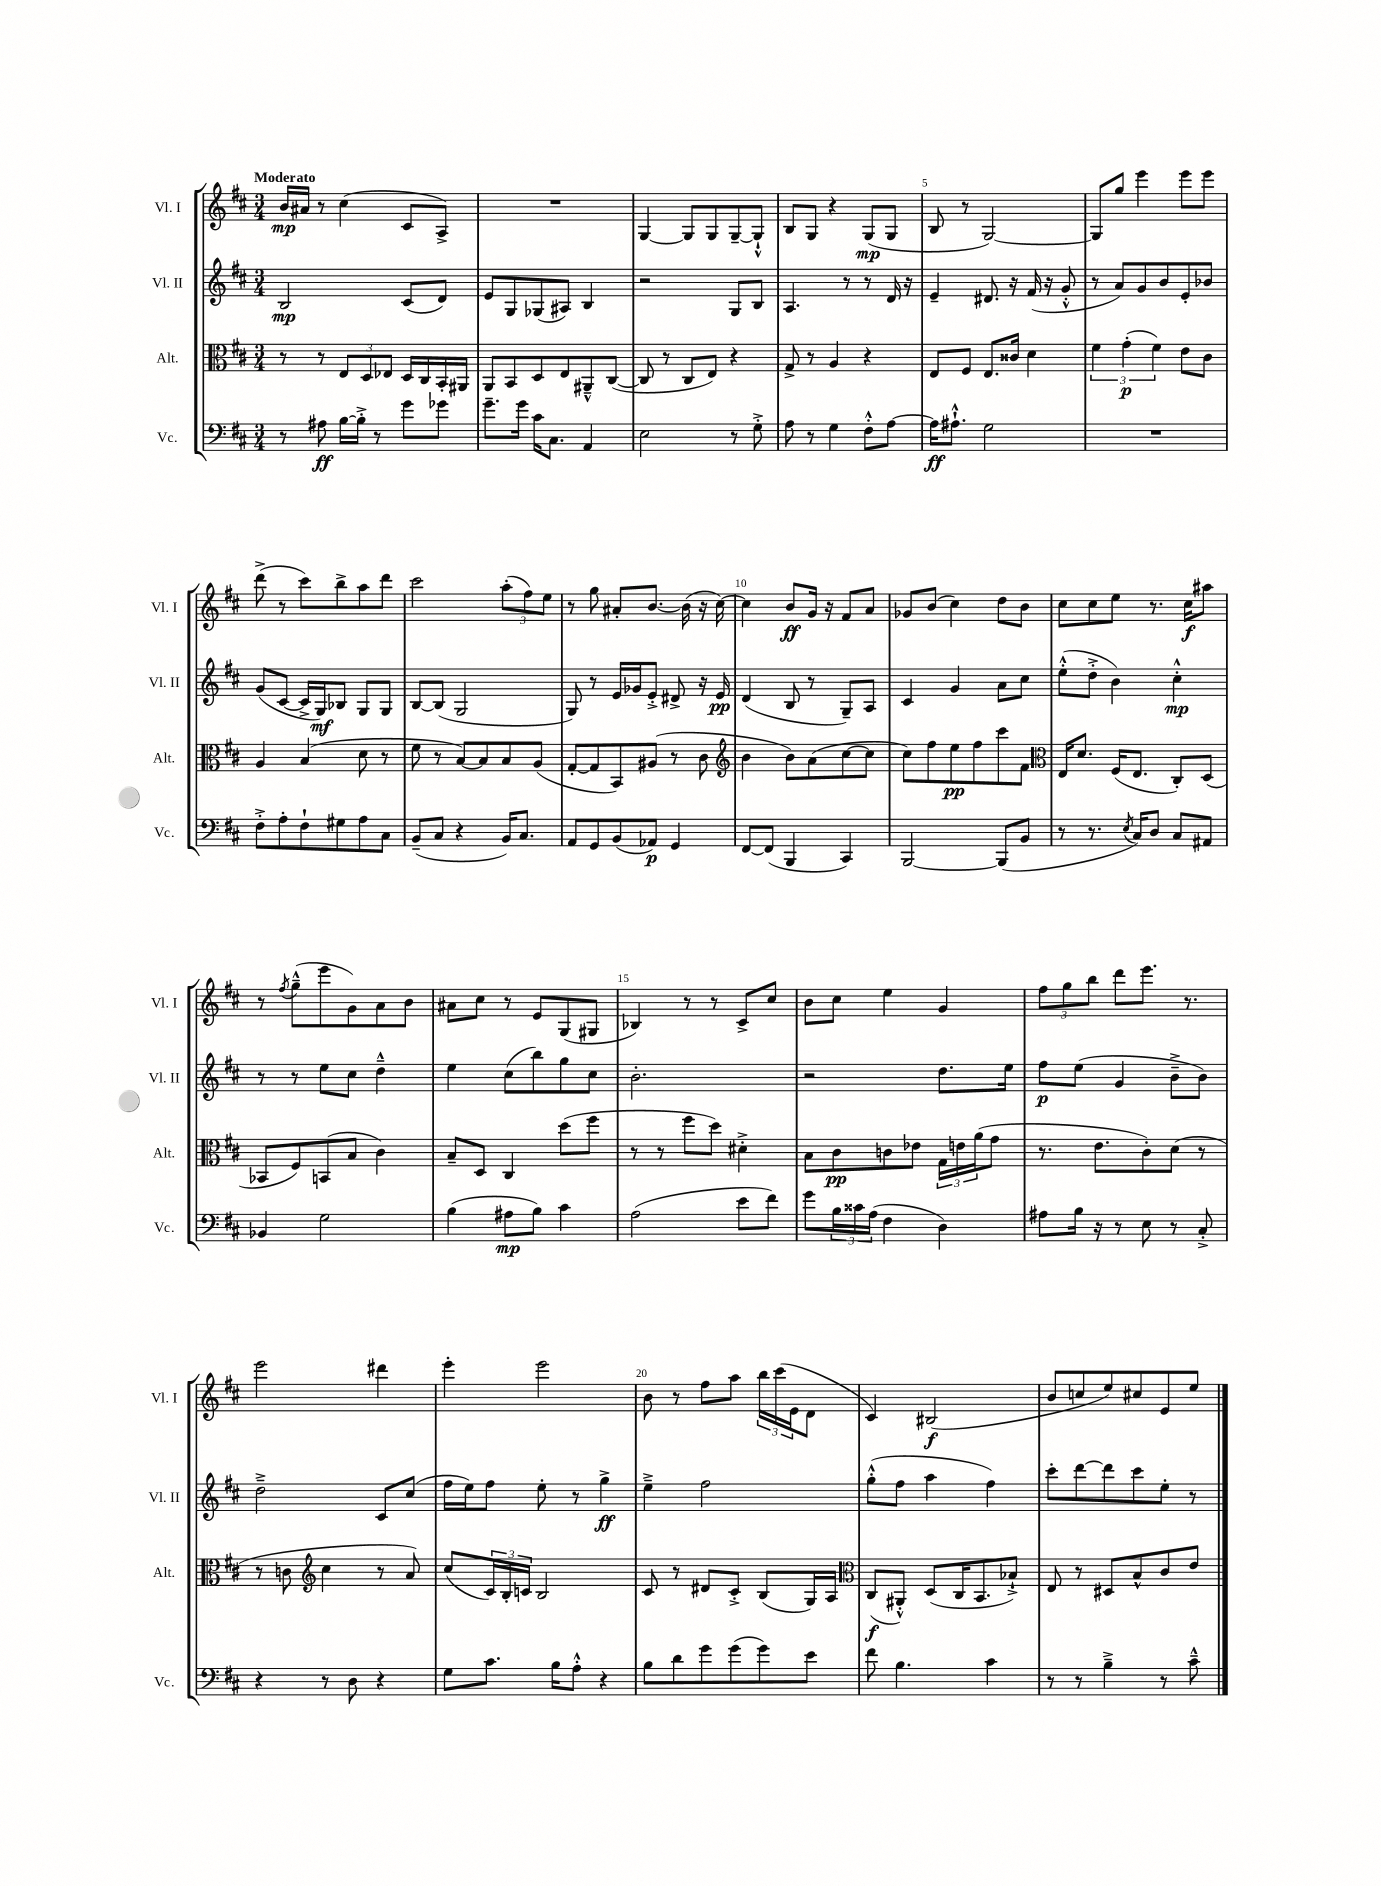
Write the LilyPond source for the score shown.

<<
\new StaffGroup <<
\new Staff = "s0" \with { instrumentName = "Vl. I" shortInstrumentName = "Vl. I" } {
    \clef treble \key d \major \numericTimeSignature \time 3/4 \tempo "Moderato"
    b'16\mp ais'16 r8 cis''4( cis'8 a8->) |
    R2. |
    g4~ g8 g8 g8~-- g8-!-^ |
    b8 g8 r4 g8\mp( g8 |
    b8 r8 g2~) |
    g8 g''8 e'''4 e'''8 e'''8 |
    d'''8->( r8 cis'''8) b''8-> a''8 d'''8 |
    cis'''2 \tuplet 3/2 { a''8-.( fis''8) e''8 } |
    r8 g''8 ais'8-. b'8.~ b'16( r16 cis''16~) |
    cis''4 b'8\ff g'16 r16 fis'8 a'8 |
    ges'8 b'8( cis''4) d''8 b'8 |
    cis''8 cis''8 e''8 r8. cis''16\f ais''8 |
    r8 \acciaccatura { fis''8 } g''8---^( e'''8 g'8) a'8 b'8 |
    ais'8 cis''8 r8 e'8 g8( gis8 |
    bes4) r8 r8 cis'8-> cis''8 |
    b'8 cis''8 e''4 g'4 |
    \tuplet 3/2 { fis''8 g''8 b''8 } d'''8 e'''8. r8. |
    e'''2 dis'''4 |
    e'''4-. e'''2 |
    b'8 r8 fis''8 a''8 \tuplet 3/2 { b''16 cis'''16( e'16 } d'8 |
    cis'4) bis2\f( |
    b'8 c''8 e''8) cis''8 e'8 e''8 \bar "|." |
}
\new Staff = "s1" \with { instrumentName = "Vl. II" shortInstrumentName = "Vl. II" } {
    \clef treble \key d \major \numericTimeSignature \time 3/4
    b2\mp cis'8( d'8) |
    e'8 g8 ges8( ais8) b4 |
    r2 g8 b8 |
    a4. r8 r8 d'16 r16 |
    e'4-- dis'8. r16 fis'16( r16 g'8-.-^ |
    r8 a'8) g'8 b'8 e'8-. bes'8 |
    g'8( cis'8~ cis'16-> g16\mf) bes8 g8 g8 |
    b8~ b8( g2 |
    g8) r8 e'16 ges'16 e'8-.-> dis'8-> r16 e'16\pp |
    d'4( b8 r8 g8--) a8 |
    cis'4 g'4 a'8 cis''8 |
    e''8-.-^( d''8-.-> b'4) cis''4-.-^\mp |
    r8 r8 e''8 cis''8 d''4---^ |
    e''4 cis''8( b''8) g''8 cis''8 |
    b'2.-. |
    r2 d''8. e''16 |
    fis''8\p e''8( g'4 b'8---> b'8) |
    d''2---> cis'8 cis''8( |
    fis''16 e''16) fis''8 e''8-. r8 g''4->\ff |
    e''4---> fis''2 |
    g''8-.-^( fis''8 a''4 fis''4) |
    cis'''8-. d'''8~ d'''8 cis'''8 e''8-. r8 \bar "|." |
}
\new Staff = "s2" \with { instrumentName = "Alt." shortInstrumentName = "Alt." } {
    \clef alto \key d \major \numericTimeSignature \time 3/4
    r8 r8 \tuplet 3/2 { e8 d8 ees8 } d16 cis16 b,16-. ais,16 |
    a,8 b,8 d8 e8 ais,8---^ cis8~( |
    cis8 r8 cis8 e8) r4 |
    g8-> r8 a4 r4 |
    e8 fis8 e8. cisis'16 d'4 |
    \tuplet 3/2 { fis'4 g'4-.\p( fis'4) } e'8 cis'8 |
    a4 b4( d'8 r8 |
    fis'8 r8 b8~) b8 b8 a8( |
    g8~-. g8 b,8) ais8( r8 cis'8 |
    \clef treble b'4 b'8) a'8( cis''8~ cis''8 |
    cis''8) fis''8 e''8\pp fis''8 cis'''8 fis'8 |
    \clef alto e16 d'8. fis16( e8. cis8-.) d8( |
    bes,8 fis8) b,8( b8 cis'4) |
    b8-- d8 cis4 d''8( fis''8 |
    r8 r8 fis''8 d''8) dis'4-.-> |
    b8 cis'8\pp c'8 ees'8 \tuplet 3/2 { g16 e'16 a'16( } g'8 |
    r8. e'8. cis'8-.) d'8( r8 |
    r8 c'8 \clef treble cis''4 r8 a'8) |
    cis''8( \tuplet 3/2 { cis'16) b16-. c'16 } b2 |
    cis'8 r8 dis'8 cis'8-.-> b8( g16) a16 |
    \clef alto cis8\f( ais,8-.-^) d8( cis16 b,8. bes8-!->) |
    e8 r8 dis8 b8-^ cis'8 e'8 \bar "|." |
}
\new Staff = "s3" \with { instrumentName = "Vc." shortInstrumentName = "Vc." } {
    \clef bass \key d \major \numericTimeSignature \time 3/4
    r8 ais8\ff b16~ b16-.-> r8 g'8 ges'8 |
    g'8.-- g'16 cis'16 cis8. a,4 |
    e2 r8 g8-.-> |
    a8 r8 g4 fis8-.-^ a8~ |
    a16\ff ais8.-!-^ g2 |
    R2. |
    fis8-.-> a8-. fis8-! gis8 a8 cis8 |
    b,8--( cis8 r4 b,16) cis8. |
    a,8 g,8 b,8( aes,8\p) g,4 |
    fis,8~ fis,8( b,,4 cis,4) |
    b,,2~ b,,8( b,8 |
    r8 r8. \acciaccatura { e8 } cis16) d8 cis8 ais,8 |
    bes,4 g2 |
    b4( ais8\mp b8) cis'4 |
    a2( e'8 fis'8) |
    g'8 \tuplet 3/2 { b16 cisis'16 a16( } fis4 d4) |
    ais8 b16 r16 r8 e8 r8 cis8-.-> |
    r4 r8 d8 r4 |
    g8 cis'8. b16 a8-.-^ r4 |
    b8 d'8 g'8 g'8( g'8) e'8 |
    fis'8 b4. cis'4 |
    r8 r8 b4---> r8 cis'8---^ \bar "|." |
}
>>
>>
\layout { \context { \Score \override BarNumber.break-visibility = ##(#f #t #t) barNumberVisibility = #(every-nth-bar-number-visible 5) } }
